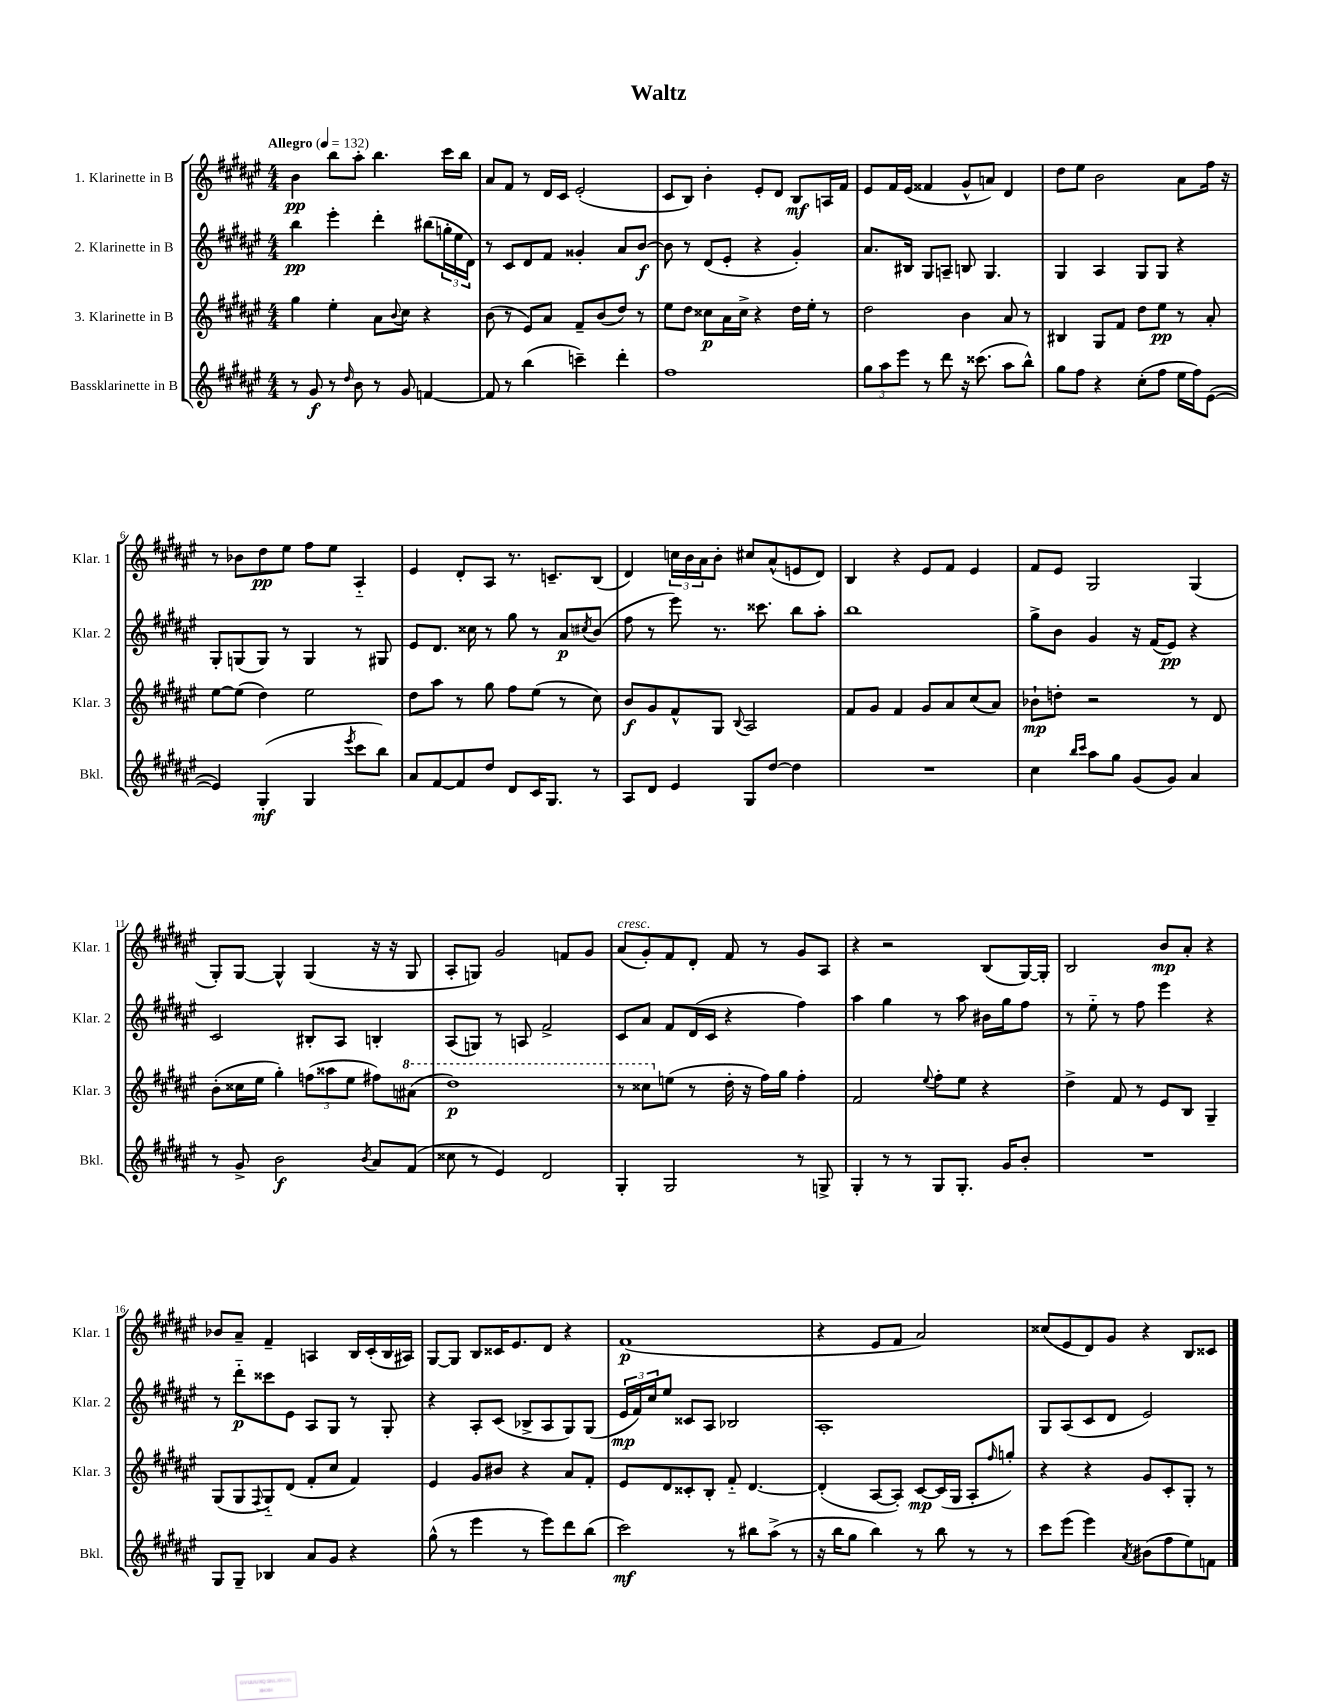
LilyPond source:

\header { title = "Waltz" }
<<
\new StaffGroup <<
\new Staff = "s0" \with { instrumentName = "1. Klarinette in B" shortInstrumentName = "Klar. 1" } {
    \clef treble \key fis \major \numericTimeSignature \time 4/4 \tempo "Allegro" 4 = 132
    b'4\pp b''8 ais''8-. b''4. cis'''16 b''16 |
    ais'8 fis'8 r8 dis'16 cis'16 eis'2-.( |
    cis'8 b8) b'4-. eis'8-. dis'8 b8\mf a16 fis'16 |
    eis'8 fis'16 eis'16( fisis'4 gis'8-^ a'8) dis'4 |
    dis''8 eis''8 b'2 ais'8 fis''16 r16 |
    r8 bes'8 dis''8\pp eis''8 fis''8 eis''8 ais4-_ |
    eis'4 dis'8-. ais8 r8. c'8.-- b8( |
    dis'4) \tuplet 3/2 { c''16 b'16 ais'16 } b'8-. cis''8 ais'8-^( e'8 dis'8) |
    b4 r4 eis'8 fis'8 eis'4 |
    fis'8 eis'8 gis2 gis4( |
    gis8-.) gis8~ gis4-^ gis4( r16 r16 gis8 |
    ais8-. g8) gis'2 f'8 gis'8 |
    ais'8^\markup { \italic "cresc." }( gis'8-.) fis'8 dis'8-. fis'8 r8 gis'8 ais8 |
    r4 r2 b8( gis16~) gis16-. |
    b2 b'8\mp ais'8-. r4 |
    bes'8 ais'8-- fis'4-- a4 b16 cis'16-.( b16 ais16) |
    gis8~ gis8 b8 cisis'16 eis'8. dis'8 r4 |
    fis'1\p( |
    r4 eis'8 fis'8 ais'2) |
    cisis''8( eis'8 dis'8) gis'8 r4 b8 cisis'8 \bar "|." |
}
\new Staff = "s1" \with { instrumentName = "2. Klarinette in B" shortInstrumentName = "Klar. 2" } {
    \clef treble \key fis \major \numericTimeSignature \time 4/4
    b''4\pp eis'''4-. dis'''4-. bis''8( \tuplet 3/2 { g''16-. eis''16 dis'16) } |
    r8 cis'8 dis'8 fis'8 gisis'4-. ais'8 b'8~\f |
    b'8 r8 dis'8( eis'8-. r4 gis'4-.) |
    ais'8. bis16 gis8 a8-- b8 gis4. |
    gis4 ais4 gis8 gis8 r4 |
    gis8-. g8( g8) r8 g4 r8 gis8 |
    eis'8 dis'8. cisis''16 r8 gis''8 r8 ais'8\p \acciaccatura { cis''8 } b'8( |
    fis''8 r8 eis'''8) r8. cisis'''8. b''8 ais''8-. |
    b''1 |
    gis''8-> b'8 gis'4 r16 fis'16( eis'8\pp) r4 |
    cis'2 bis8-. ais8 b4-. |
    ais8( g8) r8 a8 fis'2-> |
    cis'8 ais'8 fis'8 dis'16( cis'16 r4 fis''4) |
    ais''4 gis''4 r8 ais''8 bis'16 gis''16 fis''8 |
    r8 eis''8-_ r8 fis''8 eis'''4 r4 |
    r8 dis'''8-_\p cisis'''8 eis'8 ais8 gis8 r8 gis8-. |
    r4 ais8-. cis'8( bes8-> ais8 gis8) gis8( |
    \tuplet 3/2 { eis'16\mp fis'16) cis''16 } eis''8 cisis'8 ais8 bes2 |
    ais1-. |
    gis8 ais8( cis'8 dis'8 eis'2) \bar "|." |
}
\new Staff = "s2" \with { instrumentName = "3. Klarinette in B" shortInstrumentName = "Klar. 3" } {
    \clef treble \key fis \major \numericTimeSignature \time 4/4
    gis''4 eis''4-. ais'8 \appoggiatura { b'8 } cis''8 r4 |
    b'8( r8 eis'8) ais'8 fis'8-- b'8( dis''8) r8 |
    eis''8 dis''8 cisis''8\p ais'16 cisis''16-> r4 dis''16 eis''16-. r8 |
    dis''2 b'4 ais'8 r8 |
    bis4 gis8 fis'8 dis''8 eis''8\pp r8 ais'8-. |
    eis''8~ eis''8( dis''4) eis''2 |
    dis''8 ais''8 r8 gis''8 fis''8 eis''8( r8 cis''8) |
    b'8\f gis'8 fis'8-^ gis8 \appoggiatura { b8 } ais2 |
    fis'8 gis'8 fis'4 gis'8 ais'8 cis''8( ais'8) |
    bes'8-!\mp d''8-. r2 r8 dis'8 |
    b'8-.( cisis''16 eis''16 gis''4-.) \tuplet 3/2 { f''8( aisis''8 eis''8 } fis''8) \ottava #1 ais''8( |
    dis'''1\p) |
    r8 cisis'''8 \ottava #0 e''8( r8 dis''16-. r16 fis''16) gis''16 fis''4-. |
    fis'2 \appoggiatura { eis''8 } fis''8-. eis''8 r4 |
    dis''4-> fis'8 r8 eis'8 b8 gis4-- |
    gis8( gis8 \appoggiatura { fis8 } gis8-_) dis'8( fis'8-. cis''8 fis'4) |
    eis'4 gis'8 bis'8 r4 ais'8 fis'8-. |
    eis'8 dis'8 cisis'8-. b8-. fis'8-_ dis'4.~ |
    dis'4-.( ais8~ ais8-.) cis'8~\mp cis'16( gis16 ais8-. \grace { fis''16 } g''8-.) |
    r4 r4 gis'8 cis'8-. gis8-. r8 \bar "|." |
}
\new Staff = "s3" \with { instrumentName = "Bassklarinette in B" shortInstrumentName = "Bkl." } {
    \clef treble \key fis \major \numericTimeSignature \time 4/4
    r8 gis'8\f r8 \grace { dis''16 } b'8 r8 gis'8 f'4~ |
    f'8 r8 b''4( c'''4--) dis'''4-. |
    fis''1 |
    \tuplet 3/2 { gis''8 ais''8 eis'''8 } r8 dis'''8 r16 cisis'''8.( ais''8 b''8-^) |
    gis''8 fis''8 r4 cis''8-.( fis''8 eis''16 fis''16) eis'8~( |
    eis'4) gis4-.\mf( gis4 \acciaccatura { eis'''8 } cis'''8 b''8) |
    ais'8 fis'8~ fis'8 dis''8 dis'8 cis'16 gis8. r8 |
    ais8 dis'8 eis'4 gis8 dis''8~ dis''4 |
    R1 |
    cis''4 \grace { b''16 cis'''16 } ais''8 gis''8 gis'8( gis'8) ais'4 |
    r8 gis'8-> b'2\f \acciaccatura { b'8 } ais'8 fis'8( |
    cisis''8 r8 eis'4) dis'2 |
    gis4-. gis2 r8 g8-> |
    gis4-. r8 r8 gis8 gis8.-. gis'16 b'8-. |
    R1 |
    gis8 gis8-- bes4 ais'8 gis'8 r4 |
    gis''8-^( r8 eis'''4 r8 eis'''8) dis'''8 b''8( |
    cis'''2\mf) r8 bis''8 ais''8->( r8 |
    r16 b''16 gis''8 b''4) r8 b''8 r8 r8 |
    cis'''8 eis'''8( eis'''4) \acciaccatura { ais'8 } bis'8( fis''8 eis''8) f'8 \bar "|." |
}
>>
>>
